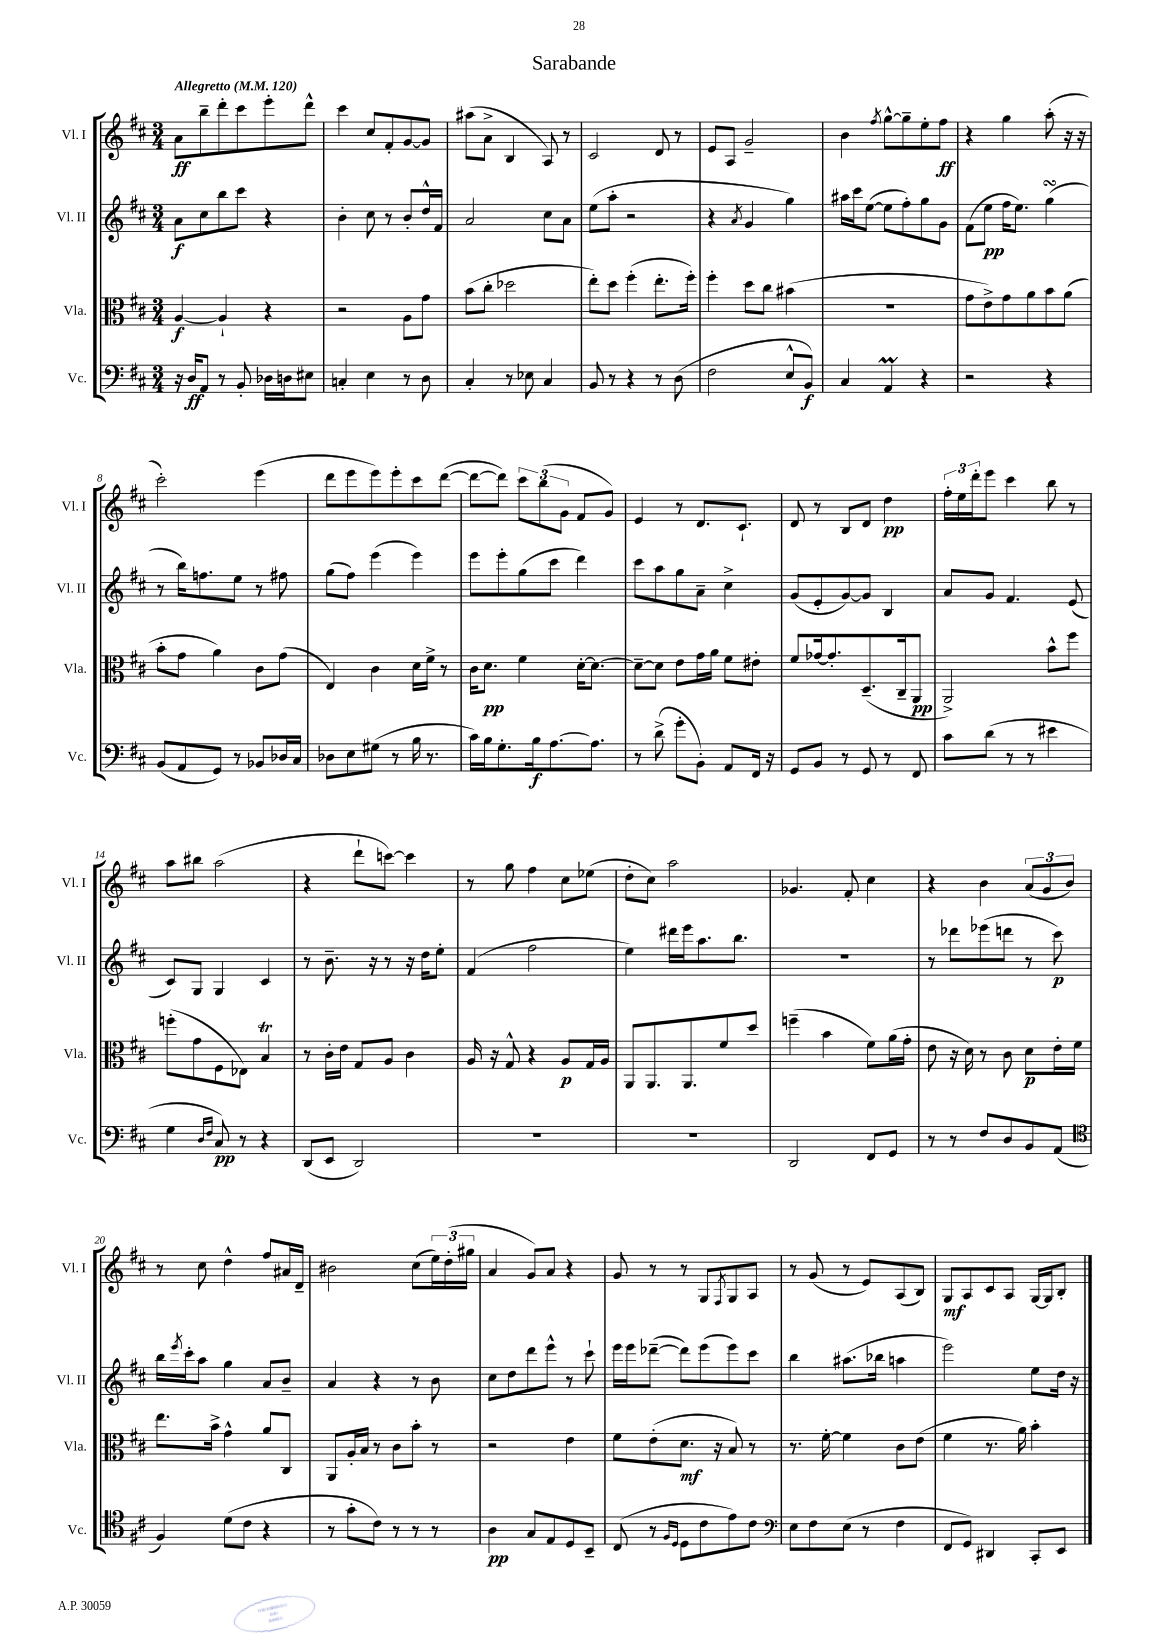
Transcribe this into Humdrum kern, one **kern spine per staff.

**kern	**kern	**kern	**kern
*staff4	*staff3	*staff2	*staff1
*clefF4	*clefC3	*clefG2	*clefG2
*k[f#c#]	*k[f#c#]	*k[f#c#]	*k[f#c#]
*M3/4	*M3/4	*M3/4	*M3/4
*MM120	*MM120	*MM120	*MM120
16r	[4A	8a	8a
16D	.	.	.
8AA	.	8cc#	8bb~
8r	4A`]	8bb	8ddd'
8BB'	.	8ccc#	8ccc#
16D-	4r	4r	8eee'
16D	.	.	.
8E#	.	.	8ddd^^
=	=	=	=
4C'	2r	4b'	4ccc#
4E	.	8cc#	8cc#
.	.	8r	8f#'
8r	8A	8b'	[8g
8D	8g	16dd^^	8g]
.	.	16f#	.
=	=	=	=
4C#'	(8b	2a	(8aa#
.	8cc#'	.	8a^
8r	2dd-	.	4B
8E-	.	.	.
4C#	.	8cc#	8A)
.	.	8a	8r
=	=	=	=
8BB	8ee')	(8ee	2c#
8r	8dd	8aa'	.
4r	(4ff#'	2r	.
8r	8.ee'	.	8d
(8D	.	.	8r
.	16ff#')	.	.
=	=	=	=
2F#	4ff#'	4r	8e
.	.	.	8A
.	.	8qa	.
.	8dd	4g	2g~
.	8cc#	.	.
8E^^	(4b#	4gg)	.
8BB)	.	.	.
=	=	=	=
4C#	2.r	16aa#	4b
.	.	16ccc#	.
.	.	([8ee	.
.	.	.	8qff#
4AA	.	8ee]	[8gg^^
.	.	8ff#')	8gg~]
4r	.	8gg	8ee'
.	.	8g	8ff#
=	=	=	=
2r	8g	(8f#	4r
.	8e^)	8ee	.
.	8g	16ff#	4gg
.	.	8.ee)	.
.	8a	.	.
4r	8b	(4gg	(8aa'
.	(8a	.	16r
.	.	.	16r
=	=	=	=
(8BB	8b'	8r	2ccc#')
8AA	8g	16bb)	.
.	.	8.ff	.
8GG)	4a)	.	.
8r	.	8ee	.
8BB-	8c#	8r	(4eee
16D-	(8g	8ff#	.
16C#	.	.	.
=	=	=	=
8D-	4E)	(8gg	8ddd
8E	.	8ff#)	8eee
(8G#	4c#	(4eee	8eee)
8r	.	.	8eee'
16B	16d	4eee)	8ccc#
8.r	16f#^	.	.
.	8r	.	([8ddd
=	=	=	=
16c#)	16c#	8eee	8ddd_
16B	8.d	.	.
8.G'	.	8eee'	8ddd])
.	4f#	(8gg	12ccc#
16B	.	.	.
.	.	.	(12bb
[8.A	.	8ccc#	.
.	.	.	12g
.	[16d'	4ddd)	8f#
8.A]	8.d_	.	.
.	.	.	8g)
=	=	=	=
8r	8d~_	8ccc#	4e
(8d^	8d]	8aa	.
8g'	8e	8gg	8r
8BB')	16g	8a~	8.d
.	16a	.	.
8AA	8f#	4cc#^	.
.	.	.	8.c#`
16FF#	8e#'	.	.
16r	.	.	.
=	=	=	=
8GG	8f#	(8g	8d
8BB	[16g-	8e'	8r
.	8.g-']	.	.
8r	.	[8g)	8B
8GG	(8.D~	8g]	8d
8r	.	4B	4dd
.	16C#~	.	.
8FF#	8AA	.	.
=	=	=	=
8c#	2AA^)	8a	24ff#'
.	.	.	24ee
.	.	.	24ddd'
(8d	.	8g	8eee
8r	.	4.f#	4ccc#
8r	.	.	.
4e#	8b^^	.	8bb
.	8ff#	(8e	8r
=	=	=	=
4G	(8ff'	8c#)	8aa
.	8g	8G	8bb#
16qqD	.	.	.
16qqF#	.	.	.
8C#)	8F#	4G	(2aa
8r	8E-)	.	.
4r	4B	4c#	.
=	=	=	=
(8DD	8r	8r	4r
8EE	16c#'	8.b~	.
.	16e	.	.
2DD)	8G	.	8ddd`
.	.	16r	.
.	8A	8r	[8ccc)
.	4c#	16r	4ccc]
.	.	16dd	.
.	.	8ee'	.
=	=	=	=
2.r	16A	(4f#	8r
.	16r	.	.
.	8G^^	.	8gg
.	4r	2ff#	4ff#
.	8A	.	8cc#
.	16G	.	(8ee-
.	16A	.	.
=	=	=	=
2.r	8AA	4ee)	8dd'
.	8.AA	.	8cc#)
.	.	16ddd#	2aa
.	8.AA	16eee	.
.	.	8.aa	.
.	8f#	.	.
.	.	8.bb	.
.	8dd	.	.
=	=	=	=
2DD	(4ff~	2.r	4.g-
.	4b	.	.
.	.	.	8f#'
8FF#	8f#)	.	4cc#
8GG	(16a	.	.
.	16g'	.	.
=	=	=	=
8r	8e	8r	4r
8r	16r	8ddd-	.
.	16d)	.	.
8F#	8r	(8eee-	4b
8D	8c#	8ddd	.
8BB	8d	8r	(12a
.	.	.	12g
(8AA	16e'	8ccc#)	.
.	.	.	12b)
.	16f#	.	.
=	=	=	=
*clefC4	*	*	*
4F#)	8.ee	16bb	8r
.	.	8qeee	.
.	.	16ccc#'	.
.	.	8aa	8cc#
.	16b^	.	.
(8d	4g^^	4gg	4dd^^
8c#	.	.	.
4r	8a	8a	8ff#
.	8C#	8b~	16a#
.	.	.	16d~
=	=	=	=
8r	8AA	4a	2b#
8g'	16A'	.	.
.	16B	.	.
8c#)	8r	4r	.
8r	8c#	.	.
8r	8b'	8r	(8cc#
8r	8r	8b	24ee)
.	.	.	(24dd'
.	.	.	24gg#
=	=	=	=
4A	2r	8cc#	4a
.	.	8dd	.
8G	.	8ddd	8g)
8E	.	8eee^^	8a
8D	4e	8r	4r
8BB~	.	8ccc#`	.
=	=	=	=
(8C#	8f#	16eee	8g
.	.	16eee	.
8r	(8e'	([8ddd-~	8r
16qqF#	.	.	.
16qqD	.	.	.
8D	8.d	8ddd-])	8r
8c#	.	(8eee	8G
.	16r	.	.
.	.	.	8qF#
8e)	8B)	8eee)	8G
8c#	8r	8ccc#	8A
=	=	=	=
*clefF4	*	*	*
8E	8.r	4bb	8r
8F#	.	.	(8g
.	[16f#'	.	.
(8E	4f#]	(8.aa#	8r
8r	.	.	8e)
.	.	16bb-	.
4F#	8c#	4aa	(8A
.	(8e	.	8B)
=	=	=	=
8FF#	4f#	2eee)	8G
8GG)	.	.	8A
4DD#	8.r	.	8c#
.	.	.	8A
.	16a)	.	.
8CC#'	4b'	8ee	[16G
.	.	.	16G]
8EE	.	16dd	8B'
.	.	16r	.
==	==	==	==
*-	*-	*-	*-
